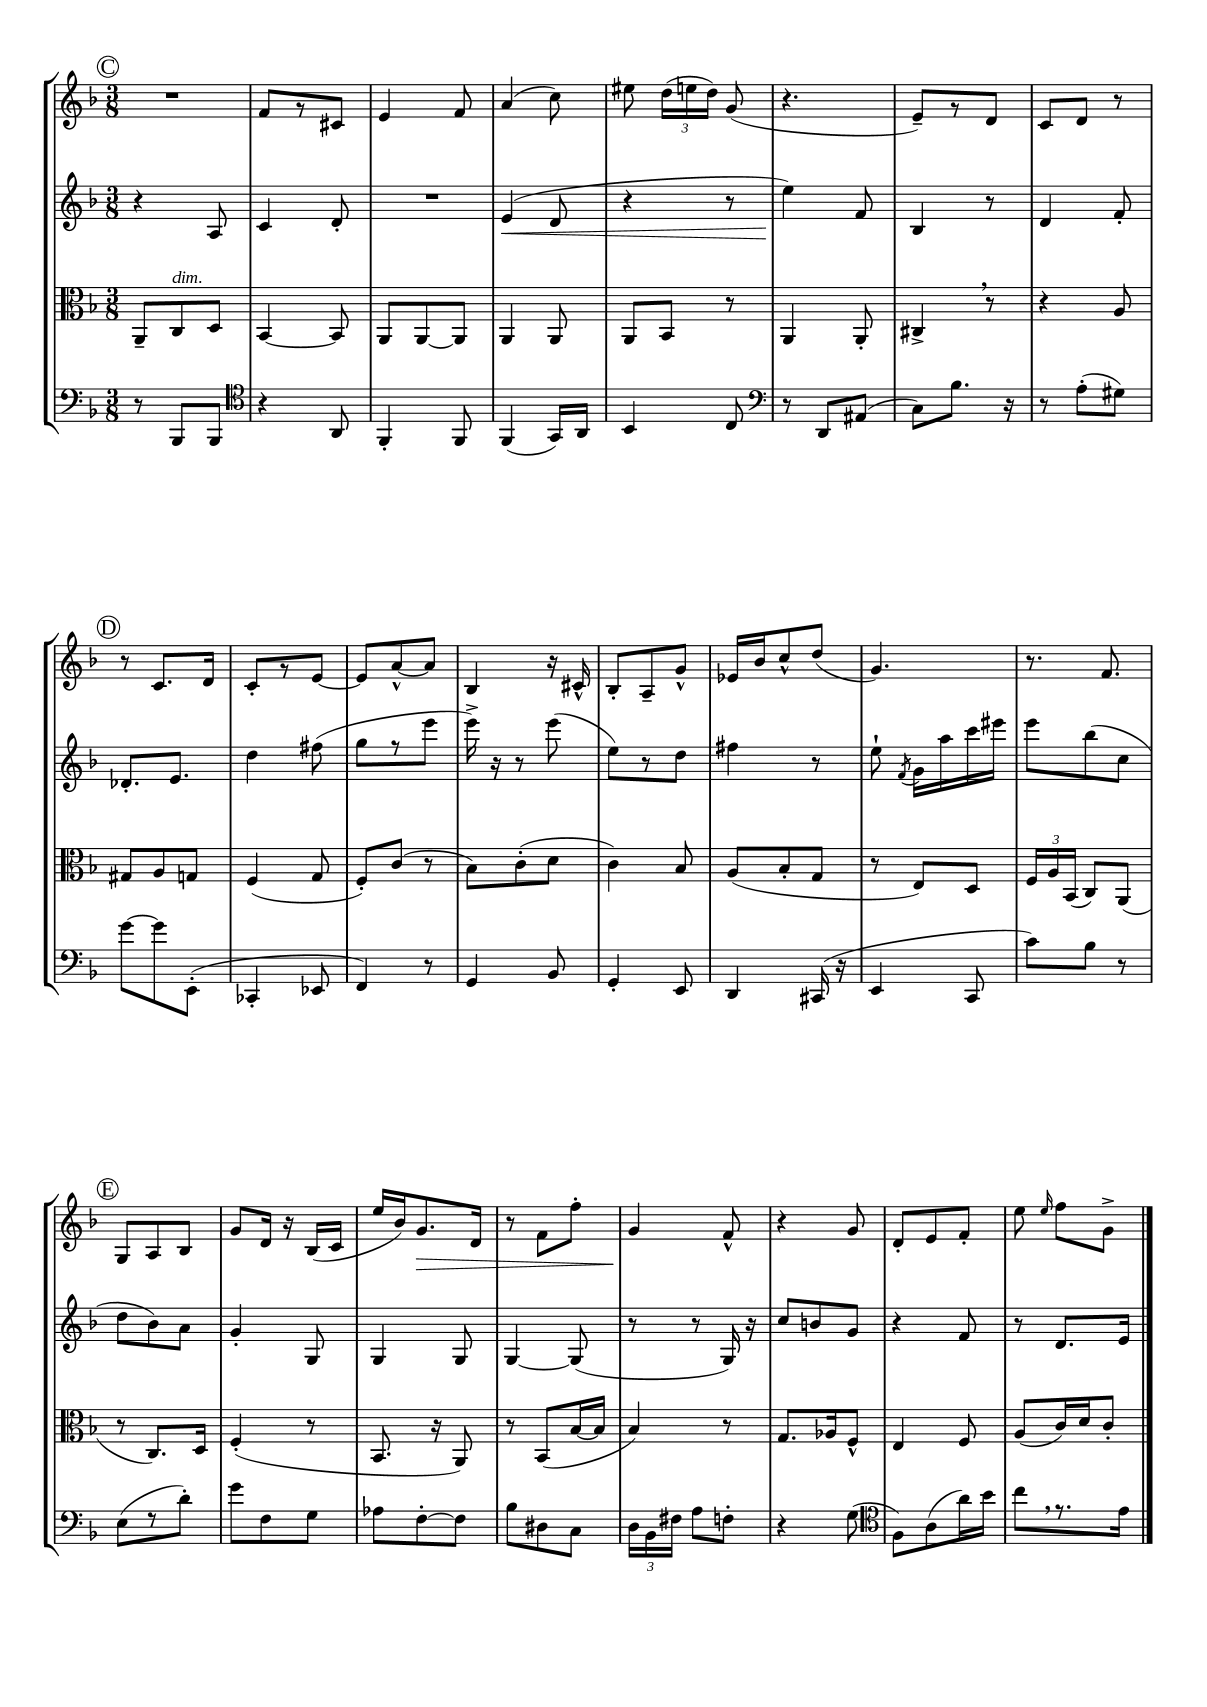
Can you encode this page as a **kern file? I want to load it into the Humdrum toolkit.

**kern	**kern	**kern	**kern
*staff4	*staff3	*staff2	*staff1
*clefF4	*clefC3	*clefG2	*clefG2
*k[b-]	*k[b-]	*k[b-]	*k[b-]
*M3/8	*M3/8	*M3/8	*M3/8
8r	8AA~	4r	4.r
8BBB-	8C	.	.
8BBB-	8D	8A	.
=	=	=	=
*clefC4	*	*	*
4r	[4BB-	4c	8f
.	.	.	8r
8AA	8BB-]	8d'	8c#
=	=	=	=
4FF'	8AA	4.r	4e
.	[8AA	.	.
8FF	8AA]	.	8f
=	=	=	=
(4FF	4AA	(4e	(4a
16GG)	8AA	8d	8cc)
16AA	.	.	.
=	=	=	=
4BB-	8AA	4r	8ee#
.	8BB-	.	(24dd
.	.	.	24ee
.	.	.	24dd)
8C	8r	8r	(8g
=	=	=	=
*clefF4	*	*	*
8r	4AA	4ee)	4.r
8DD	.	.	.
(8AA#	8AA'	8f	.
=	=	=	=
8C)	4C#^	4B-	8e~)
8.B-	.	.	8r
.	8r	8r	8d
16r	.	.	.
=	=	=	=
8r	4r	4d	8c
(8A'	.	.	8d
8G#)	8A	8f'	8r
=	=	=	=
[8g	8G#	8.d-'	8r
8g]	8A	.	8.c
.	.	8.e	.
(8EE'	8G	.	.
.	.	.	16d
=	=	=	=
4CC-'	(4F	4dd	8c'
.	.	.	8r
8EE-	8G	(8ff#	[8e
=	=	=	=
4FF)	8F')	8gg	8e]
.	(8c	8r	[8a^^
8r	8r	8eee	8a]
=	=	=	=
4GG	8B-)	16eee^)	4B-
.	.	16r	.
.	(8c'	8r	.
8BB-	8d	(8eee	16r
.	.	.	16c#^^
=	=	=	=
4GG'	4c)	8ee)	8B-'
.	.	8r	8A~
8EE	8B-	8dd	8g^^
=	=	=	=
4DD	(8A	4ff#	16e-
.	.	.	16b-
.	8B-'	.	8cc^^
(16CC#	8G	8r	(8dd
16r	.	.	.
=	=	=	=
4EE	8r	8ee`	4.g)
.	.	8qf	.
.	8E)	16g	.
.	.	16aa	.
8CC	8D	16ccc	.
.	.	16eee#	.
=	=	=	=
8c)	24F	8eee	8.r
.	24A	.	.
.	(24BB-	.	.
8B-	8C)	(8bb-	.
.	.	.	8.f
8r	(8AA	8cc	.
=	=	=	=
(8E	8r	8dd	8G
8r	8.C)	8b-)	8A
8d')	.	8a	8B-
.	16D	.	.
=	=	=	=
8g	(4F'	4g'	8g
8F	.	.	16d
.	.	.	16r
8G	8r	8G	(16B-
.	.	.	16c
=	=	=	=
8A-	8.BB-	4G	16ee
.	.	.	16b-)
[8F'	.	.	8.g
.	16r	.	.
8F]	8AA)	8G	.
.	.	.	16d
=	=	=	=
8B-	8r	[4G	8r
8D#	(8BB-	.	8f
8C	[16B-	(8G]	8ff'
.	16B-]	.	.
=	=	=	=
24D	4B-)	8r	4g
24BB-	.	.	.
24F#	.	.	.
8A	.	8r	.
8F'	8r	16G)	8f^^
.	.	16r	.
=	=	=	=
4r	8.G	8cc	4r
.	.	8b	.
.	16A-	.	.
(8G	8F^^	8g	8g
=	=	=	=
*clefC4	*	*	*
8F)	4E	4r	8d'
(8A	.	.	8e
16a)	8F	8f	8f'
16b-	.	.	.
=	=	=	=
8cc	(8A	8r	8ee
.	.	.	16qqee
8.r	16c)	8.d	8ff
.	16d	.	.
.	8c'	.	8g^
16e	.	16e	.
==	==	==	==
*-	*-	*-	*-
